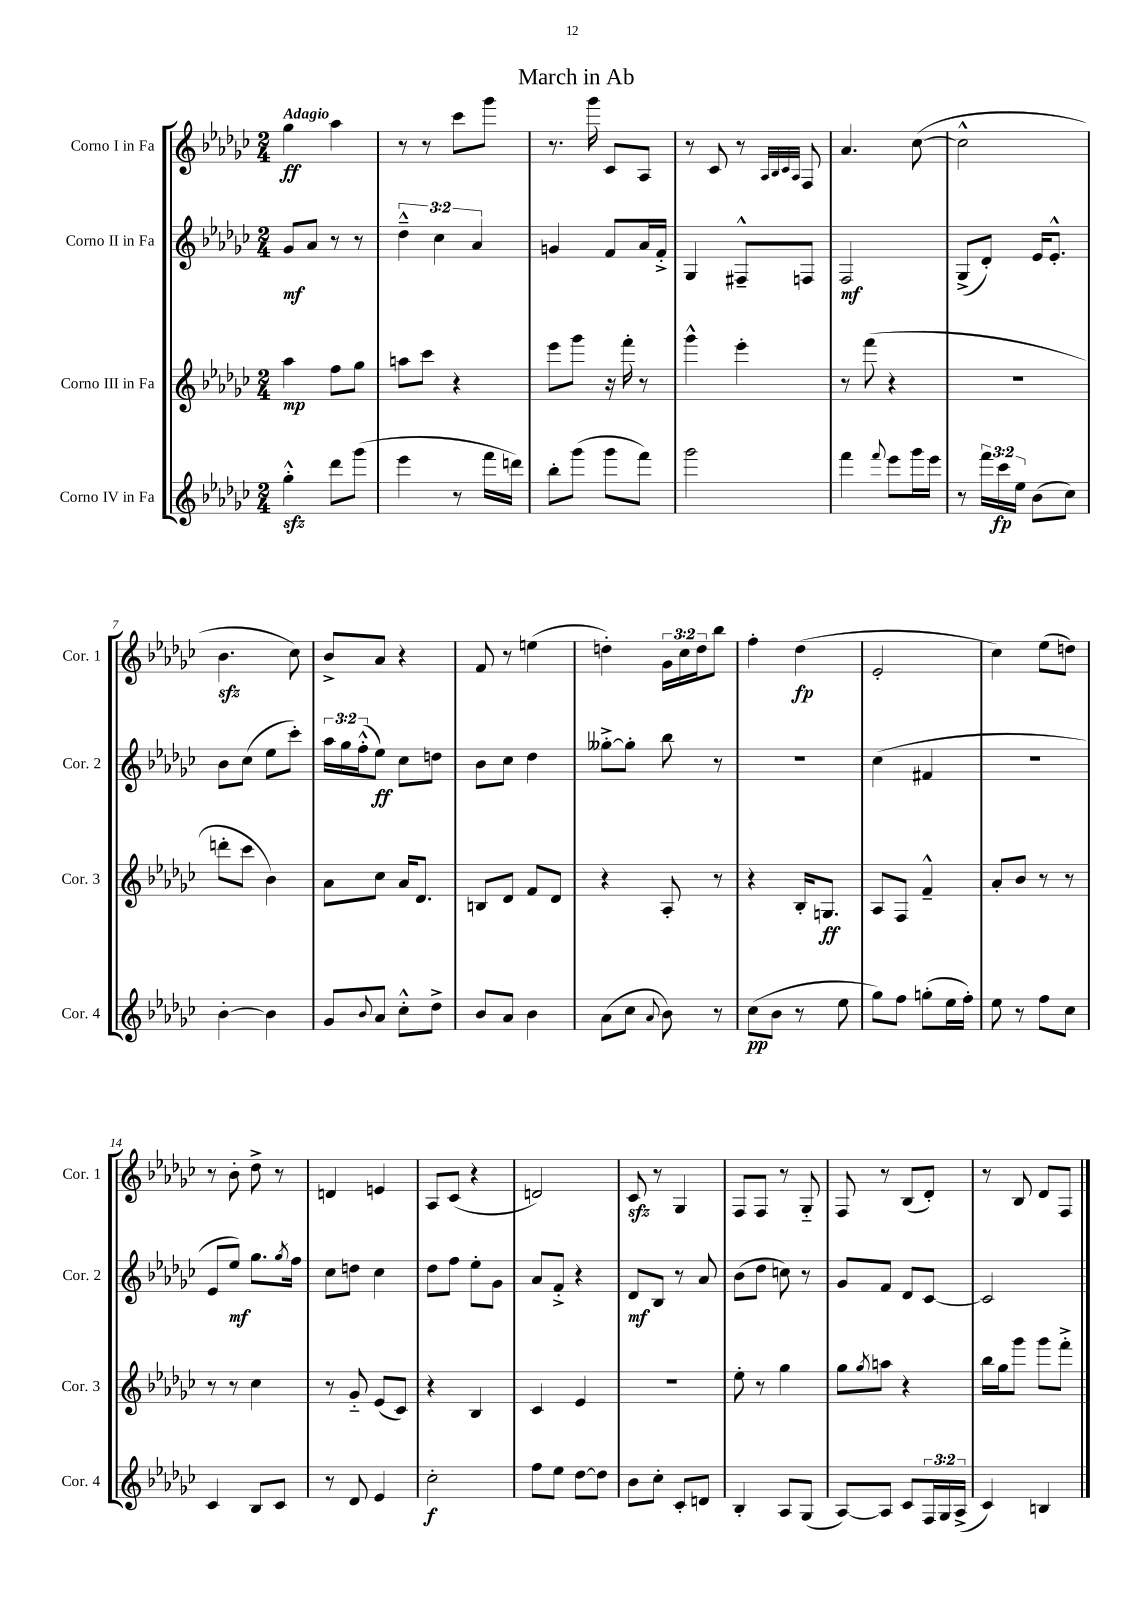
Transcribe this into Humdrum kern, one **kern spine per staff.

**kern	**kern	**kern	**kern
*staff4	*staff3	*staff2	*staff1
*clefG2	*clefG2	*clefG2	*clefG2
*k[b-e-a-d-g-c-]	*k[b-e-a-d-g-c-]	*k[b-e-a-d-g-c-]	*k[b-e-a-d-g-c-]
*M2/4	*M2/4	*M2/4	*M2/4
4gg-'^^\	4aa-\	8g-/L	4gg-\
.	.	8a-/J	.
8ddd-\L	8ff\L	8r	4aa-\
(8ggg-\J	8gg-\J	8r	.
=	=	=	=
4eee-\	8aa\L	6dd-~^^\	8r
.	8ccc-\J	.	8r
.	.	6cc-\	.
8r	4r	.	8ccc-\L
.	.	6a-/	.
16fff\LL	.	.	8ggg-\J
16ddd\JJ)	.	.	.
=	=	=	=
8bb-'\L	8eee-\L	4g/	8.r
(8ggg-\J	8ggg-\J	.	.
.	.	.	16ggg-\
8ggg-\L	16r	8f/L	8c-/L
.	16fff'\	.	.
8fff\J)	8r	16a-/L	8A-/J
.	.	16f'^/JJ	.
=	=	=	=
2ggg-\	4ggg-^^\	4G-/	8r
.	.	.	8c-/
.	4eee-'\	8F#~^^/L	8r
.	.	.	32qqA-/LLL
.	.	.	32qqB-/
.	.	.	32qqc-/
.	.	.	32qqA-/JJJ
.	.	8F/J	8F/
=	=	=	=
4fff\	8r	2F/	4.a-/
.	(8fff\	.	.
8qqfff/	.	.	.
8eee-\L	4r	.	.
16ggg-\L	.	.	([8cc-\
16eee-\JJ	.	.	.
=	=	=	=
8r	2r	(8G-^/L	2cc-^^\]
24fff\LL	.	8d-'/J)	.
24ccc-\	.	.	.
24ee-\JJ	.	.	.
(8b-\L	.	16e-/LK	.
.	.	8.e-'^^/J	.
8cc-\J)	.	.	.
=	=	=	=
[4b-'\	8ddd'\L	8b-\L	4.b-\
.	8ccc-\J	(8cc-\J	.
4b-\]	4b-\)	8ee-\L	.
.	.	8ccc-'\J)	8cc-\)
=	=	=	=
8g-/L	8a-\L	24aa-\LL	8b-^/L
.	.	24gg-\	.
.	.	(24ff'^^\J	.
8qqb-/	.	.	.
8a-/J	8cc-\J	8ee-\J)	8a-/J
8cc-'^^\L	16a-/LK	8cc-\L	4r
.	8.d-/J	.	.
8dd-^\J	.	8dd\J	.
=	=	=	=
8b-/L	8B/L	8b-\L	8f/
8a-/J	8d-/J	8cc-\J	8r
4b-\	8f/L	4dd-\	(4ee\
.	8d-/J	.	.
=	=	=	=
(8a-\L	4r	[8gg--'^\L	4dd'\)
8cc-\J	.	8gg--'\]J	.
8qqa-/	.	.	.
8b-\)	8A-'/	8bb-\	24g-\LL
.	.	.	24cc-\
.	.	.	24dd\J
8r	8r	8r	8bb-\J
=	=	=	=
(8cc-\L	4r	2r	4ff'\
8b-\J	.	.	.
8r	16B-'/LK	.	(4dd-\
.	8.G/J	.	.
8ee-\	.	.	.
=	=	=	=
8gg-\L)	8A-/L	(4cc-\	2e-'/
8ff\J	8F/J	.	.
(8gg'\L	4f~^^/	4f#/	.
16ee-\L	.	.	.
16ff'\JJ)	.	.	.
=	=	=	=
8ee-\	8a-'/L	2r	4cc-\)
8r	8b-/J	.	.
8ff\L	8r	.	(8ee-\L
8cc-\J	8r	.	8dd\J)
=	=	=	=
4c-/	8r	8e-/L	8r
.	8r	8ee-/J)	8b-'\
8B-/L	4cc-\	8.gg-\L	8dd-^\
8c-/J	.	.	8r
.	.	8qgg-/	.
.	.	16ff\Jk	.
=	=	=	=
8r	8r	8cc-\L	4d/
8d-/	8g-'~/	8dd\J	.
4e-/	(8e-/L	4cc-\	4e/
.	8c-/J)	.	.
=	=	=	=
2cc-'\	4r	8dd-\L	8A-/L
.	.	8ff\J	(8c-/J
.	4B-/	8ee-'\L	4r
.	.	8g-\J	.
=	=	=	=
8ff\L	4c-/	8a-/L	2d/)
8ee-\J	.	8f'^/J	.
[8dd-\L	4e-/	4r	.
8dd-\]J	.	.	.
=	=	=	=
8b-\L	2r	8d-/L	8c-/
8cc-'\J	.	8B-/J	8r
8c-'/L	.	8r	4G-/
8d/J	.	8a-/	.
=	=	=	=
4B-'/	8ee-'\	(8b-\L	8F/L
.	8r	8dd-\J	8F/J
8A-/L	4gg-\	8cc\)	8r
(8G-/J	.	8r	8G-'~/
=	=	=	=
[8A-/L)	8gg-\L	8g-/L	8F/
.	8qgg-/	.	.
8A-/]J	8aa\J	8f/J	8r
8c-/L	4r	8d-/L	(8B-/L
24F/L	.	[8c-/J	8d-'/J)
24G-/	.	.	.
(24A-^/JJ	.	.	.
=	=	=	=
4c-/)	16bb-\LL	2c-/]	8r
.	16gg-\J	.	.
.	8ggg-\J	.	8B-/
4B/	8ggg-\L	.	8d-/L
.	8fff'^\J	.	8F/J
==	==	==	==
*-	*-	*-	*-
